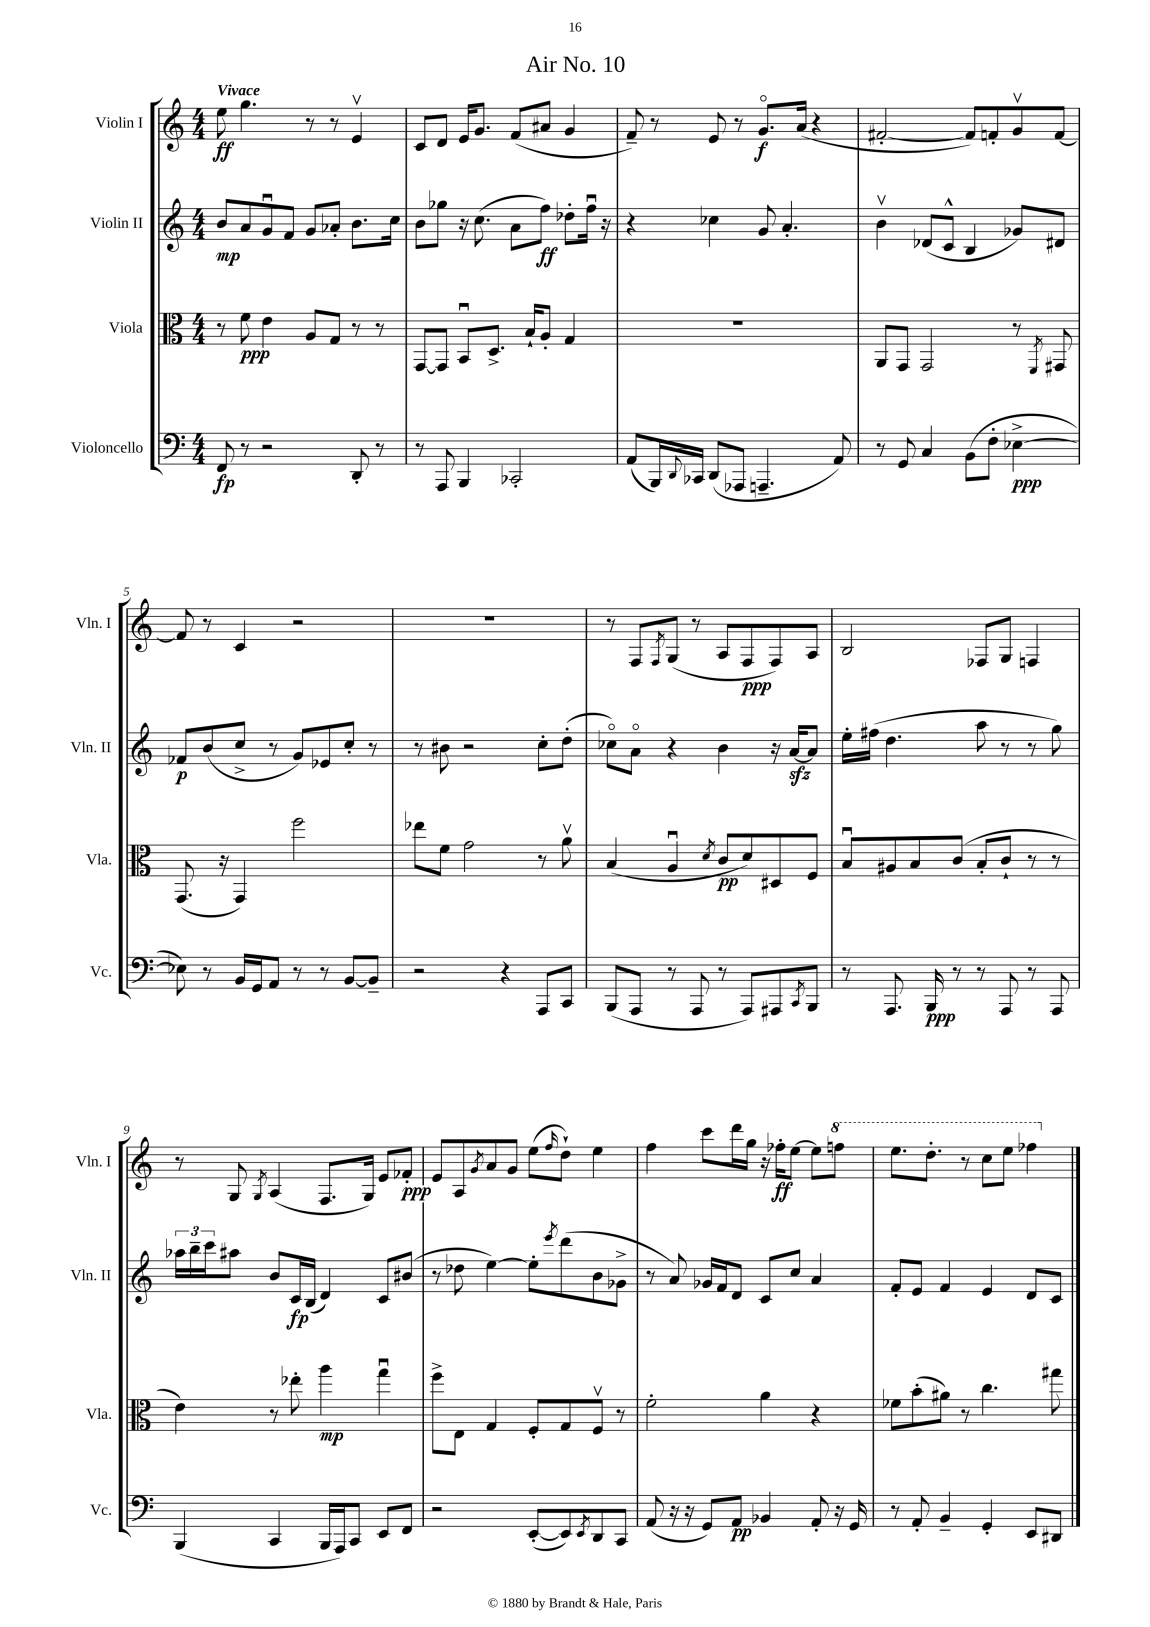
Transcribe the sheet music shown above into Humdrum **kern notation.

**kern	**kern	**kern	**kern
*staff4	*staff3	*staff2	*staff1
*clefF4	*clefC3	*clefG2	*clefG2
*k[]	*k[]	*k[]	*k[]
*M4/4	*M4/4	*M4/4	*M4/4
8FF	8r	8b	8ee
8r	8f	8a	4.gg
2r	4e	8gu	.
.	.	8f	.
.	8A	8g	8r
.	8G	8a-'	8r
8DD'	8r	8.b	4ev
8r	8r	.	.
.	.	16cc	.
=	=	=	=
8r	[8GG	8b	8c
8AAA	8GG]	8gg-	8d
4BBB	8BBu	16r	16e
.	.	(8.cc	8.g
.	8.D^	.	.
2CC-'	.	8a	(8f
.	16B`	.	.
.	8A'	8ff)	8a#
.	4G	8dd-'	4g
.	.	16ffu	.
.	.	16r	.
=	=	=	=
(8AA	1r	4r	8f~)
16BBB)	.	.	8r
8qqDD	.	.	.
16CC-	.	.	.
(8DD	.	4cc-	8e
8AAA-	.	.	8r
4.AAA~	.	8g	8.go
.	.	4.a'	.
.	.	.	(16a
.	.	.	4r
8AA)	.	.	.
=	=	=	=
8r	8AA	4bv	[2f#'
8GG	8GG	.	.
4C	2GG	(8d-	.
.	.	8c^^	.
(8BB	.	4B	8f#])
8F'	.	.	8f'
[4E-^	8r	8g-)	8gv
.	8qFF	.	.
.	8GG#	8d#	[8f
=	=	=	=
8E-])	(8.GG	8f-	8f]
8r	.	(8b	8r
.	16r	.	.
16BB	4GG)	8cc^	4c
16GG	.	.	.
8AA	.	8r	.
8r	2ff	8g)	2r
8r	.	8e-	.
[8BB	.	8cc'	.
8BB~]	.	8r	.
=	=	=	=
2r	8ee-	8r	1r
.	8f	8b#	.
.	2g	2r	.
4r	.	.	.
8AAA	8r	8cc'	.
8CC	8av	(8dd'	.
=	=	=	=
(8BBB	(4B	8cc-o)	8r
8AAA	.	8ao	8F
.	.	.	8qF
8r	4Au	4r	(8G
8AAA	.	.	8r
.	8qd	.	.
8r	8c	4b	8A
8AAA)	8d)	.	8F
8AAA#	8D#	16r	8F)
.	.	[16a	.
8qCC	.	.	.
8BBB	8F	8a]	8A
=	=	=	=
8r	8Bu	16ee'	2B
.	.	(16ff#	.
8.AAA	8A#	4.dd	.
.	8B	.	.
16BBB	.	.	.
8r	(8c	.	.
8r	8B'	8aa	8F-
8AAA	8c`	8r	8G
8r	8r	8r	4F
8AAA	8r	8gg)	.
=	=	=	=
(4BBB	4e)	24aa-	8r
.	.	24bb~	.
.	.	24ccc	.
.	.	8aa#	8G
.	.	.	8qG
4CC	8r	8b	(4A
.	8ee-'	16c	.
.	.	(16B	.
16BBB	4aa	4d)	8.F
16AAA)	.	.	.
8CC	.	.	.
.	.	.	16G)
8EE	4ggu	8c	8e
8FF	.	(8b#	8f-'
=	=	=	=
2r	8ff^	8r	8e
.	8E	8dd-	8A
.	.	.	8qg
.	4G	[4ee)	8a
.	.	.	8g
([8EE'	8F'	8ee']	(8ee
.	.	8qeee	16qqff
8EE])	8G	(8ddd	8dd`)
8qEE	.	.	.
8DD	8Fv	8b	4ee
8CC	8r	8g-^	.
=	=	=	=
(8AA	2f'	8r	4ff
16r	.	8a)	.
16r	.	.	.
8GG)	.	16g-	8ccc
.	.	16f	.
8AA	.	8d	16ddd
.	.	.	16gg
4BB-	4a	8c	16r
.	.	.	16ff-'
.	.	8cc	[8ee
8AA'	4r	4a	8ee]
16r	.	.	8fff
16GG	.	.	.
=	=	=	=
8r	8f-	8f'	8.eee
8AA'	(8b'	8e	.
.	.	.	8.ddd'
4BB~	8a#)	4f	.
.	8r	.	8r
4GG'	4.cc	4e	8ccc
.	.	.	8eee
8EE	.	8d	4fff-
8DD#	8gg#	8c	.
==	==	==	==
*-	*-	*-	*-
